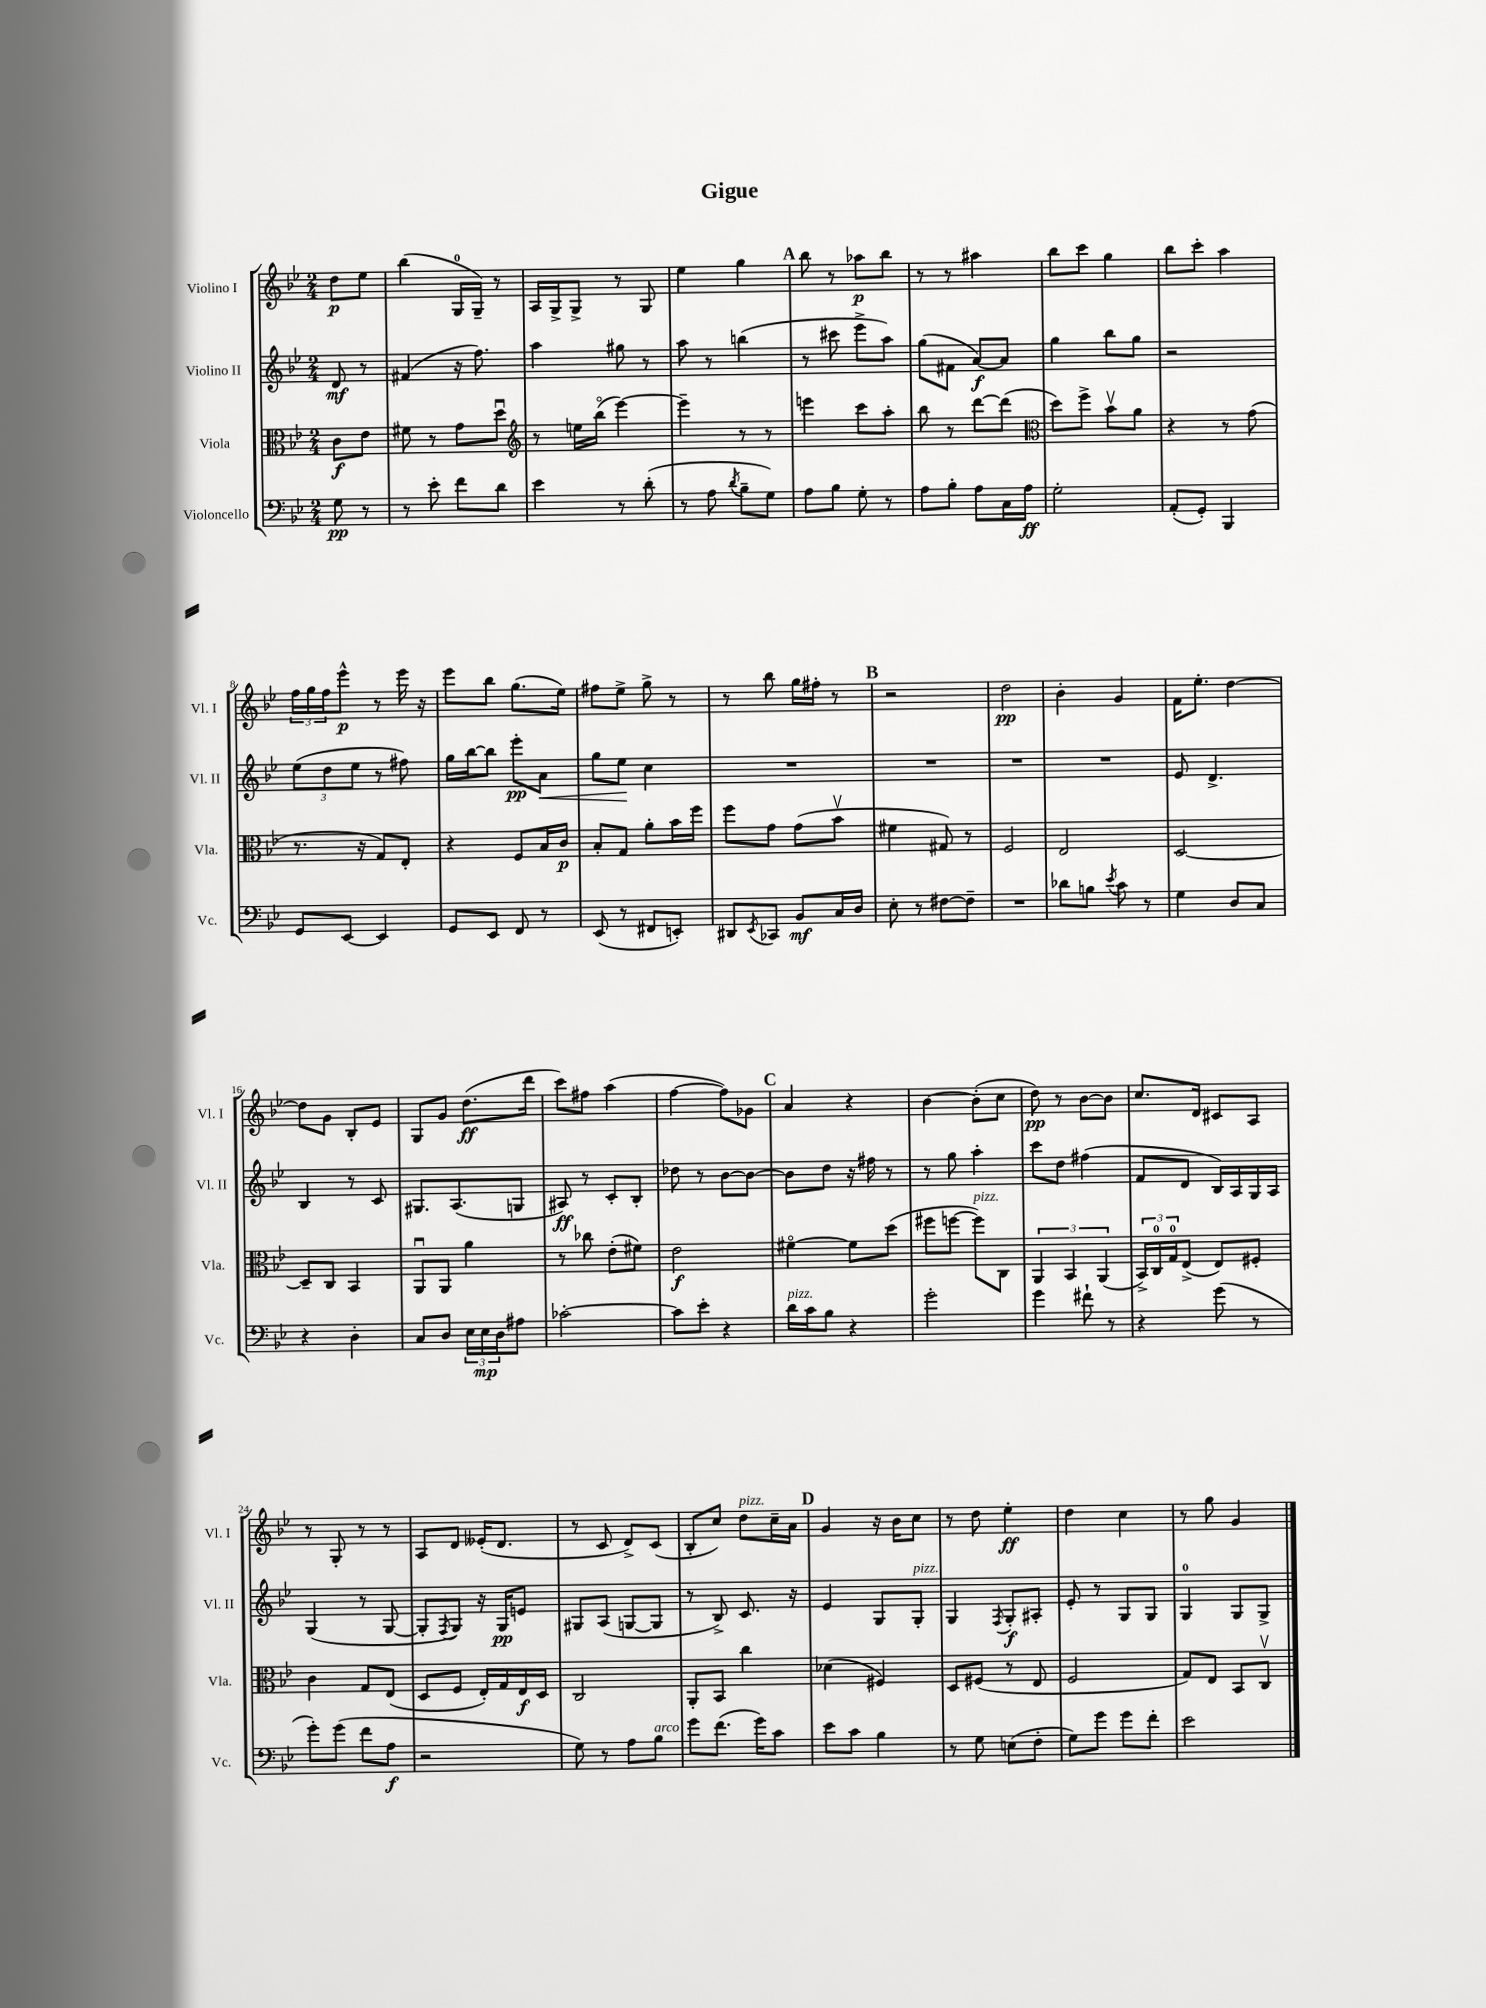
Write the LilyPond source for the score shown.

\header { title = "Gigue" }
<<
\new StaffGroup <<
\new Staff = "s0" \with { instrumentName = "Violino I" shortInstrumentName = "Vl. I" } {
    \clef treble \key bes \major \numericTimeSignature \time 2/4 \partial 4
    d''8\p ees''8 |
    bes''4( g16-0 g16--) r8 |
    a16 g16-> g8-> r8 g8 |
    ees''4 g''4 |
    \mark \markup { \bold "A" } bes''8 r8 aes''8\p bes''8 |
    r8 r8 ais''4 |
    bes''8 c'''8 g''4 |
    bes''8 c'''8-. a''4 |
    \tuplet 3/2 { f''16 g''16 f''16 } ees'''8-^\p r8 ees'''16 r16 |
    ees'''8 bes''8 g''8.( ees''16) |
    fis''8 ees''8-> g''8-> r8 |
    r8 bes''8 g''16 fis''16-. r8 |
    \mark \markup { \bold "B" } r2 |
    d''2\pp |
    bes'4-. g'4 |
    f'16 ees''8.-. d''4~ |
    d''8 g'8 bes8-. ees'8 |
    g8 g'8 d''8.\ff( d'''16 |
    c'''8) fis''8 a''4( |
    f''4~ f''8) ges'8 |
    \mark \markup { \bold "C" } a'4 r4 |
    bes'4~ bes'8-.( c''8 |
    d''8\pp) r8 bes'8~ bes'8 |
    c''8. d'16 cis'8 a8 |
    r8 g8-. r8 r8 |
    a8 d'8 eeses'16-.( d'8. |
    r8 c'8 d'8->) c'8( |
    bes8-. c''8) d''8^\markup { \italic "pizz." } c''16-- a'16 |
    \mark \markup { \bold "D" } g'4 r16 bes'16 c''8 |
    r8 d''8 ees''4-.\ff |
    d''4 c''4 |
    r8 g''8 g'4 \bar "|." |
}
\new Staff = "s1" \with { instrumentName = "Violino II" shortInstrumentName = "Vl. II" } {
    \clef treble \key bes \major \numericTimeSignature \time 2/4 \partial 4
    d'8\mf r8 |
    fis'4( r16 f''8.) |
    a''4 gis''8 r8 |
    a''8 r8 b''4( |
    \mark \markup { \bold "A" } r8 cis'''8 ees'''8-> a''8) |
    g''8( fis'8 a'8~\f) a'8 |
    g''4 bes''8 g''8 |
    r2 |
    \tuplet 3/2 { ees''8( d''8 ees''8 } r8 fis''8) |
    g''16 bes''16~ bes''8 ees'''8-.\pp a'8\< |
    g''8 ees''8\! c''4 |
    R2 |
    \mark \markup { \bold "B" } R2 |
    R2 |
    R2 |
    ees'8 d'4.-> |
    bes4 r8 c'8 |
    gis8. a8.( g8 |
    ais8\ff) r8 c'8-. bes8-. |
    des''8 r8 bes'8~ bes'8~ |
    \mark \markup { \bold "C" } bes'8 d''8 r16 fis''16 r8 |
    r8 g''8 a''4-. |
    c'''8 d''8 fis''4( |
    f'8 d'8 bes16) a16 g16 a16 |
    g4( r8 g8~ |
    g8-. \acciaccatura { f8 } g8) r16 g16\pp e'8 |
    gis8 a8( g8~ g8 |
    r8 bes8->) c'8. r16 |
    \mark \markup { \bold "D" } ees'4 g8 g8-.^\markup { \italic "pizz." } |
    g4 \acciaccatura { f8 } g8-.\f ais8-. |
    ees'8-. r8 g8 g8 |
    g4-0 g8 g8-> \bar "|." |
}
\new Staff = "s2" \with { instrumentName = "Viola" shortInstrumentName = "Vla." } {
    \clef alto \key bes \major \numericTimeSignature \time 2/4 \partial 4
    c'8\f ees'8 |
    fis'8 r8 g'8 d''8\downbow |
    \clef treble r8 e''16 bes''16\flageolet( ees'''4~) |
    ees'''4-- r8 r8 |
    \mark \markup { \bold "A" } e'''4 c'''8 a''8-. |
    bes''8 r8 d'''8~ d'''8( |
    \clef alto d''8) f''8-> bes'8\upbow a'8 |
    r4 r8 g'8( |
    r8. r16 g8) ees8-. |
    r4 f8 bes16 c'16\p |
    bes8-. g8 a'8-. bes'16 f''16 |
    f''8 g'8 g'8( bes'8\upbow |
    \mark \markup { \bold "B" } fis'4 gis8) r8 |
    f2 |
    ees2 |
    d2~ |
    d8-- c8 bes,4 |
    a,8\downbow a,8 a'4 |
    r8 ces''8 ees'8-.( fis'8) |
    ees'2\f |
    \mark \markup { \bold "C" } fis'4~\flageolet fis'8 d''8( |
    fis''8 f''8~ f''8^\markup { \italic "pizz." }) c8 |
    \tuplet 3/2 { a,4 bes,4 a,4( } |
    \tuplet 3/2 { bes,16->) c16-0 g16-0 } ees8->( ees8) fis8-. |
    c'4 g8 ees8( |
    d8 f8 ees16-.) g16 ees16\f d16 |
    c2 |
    a,8-. bes,8 c''4 |
    \mark \markup { \bold "D" } des'4( fis4) |
    d8 fis8( r8 ees8 |
    f2 |
    g8) ees8 bes,8 c8\upbow \bar "|." |
}
\new Staff = "s3" \with { instrumentName = "Violoncello" shortInstrumentName = "Vc." } {
    \clef bass \key bes \major \numericTimeSignature \time 2/4 \partial 4
    g8\pp r8 |
    r8 ees'8-. f'8 d'8 |
    ees'4 r8 d'8-.( |
    r8 a8 \acciaccatura { d'8 } bes8-- g8) |
    \mark \markup { \bold "A" } a8 bes8 g8-. r8 |
    a8 bes8-. a8 c16 a16\ff |
    g2-. |
    a,8-.( g,8-.) bes,,4 |
    g,8 ees,8~ ees,4 |
    g,8 ees,8 f,8 r8 |
    ees,8( r8 fis,8 e,8-.) |
    dis,8 \acciaccatura { ees,8 } ces,8 bes,8\mf c16 d16 |
    \mark \markup { \bold "B" } ees8-. r8 fis8~ fis8-- |
    R2 |
    des'8 b8 \acciaccatura { ees'8 } c'8 r8 |
    g4 d8 c8 |
    r4 d4-. |
    c8 d8 \tuplet 3/2 { ees16 ees16\mp d16 } ais8 |
    ces'2~-. |
    ces'8 ees'8-. r4 |
    \mark \markup { \bold "C" } d'16^\markup { \italic "pizz." } c'16 bes8 r4 |
    g'2-. |
    g'4 fis'8-! r8 |
    r4 g'8( r8 |
    g'8-.) g'8( f'8 a8\f |
    r2 |
    g8) r8 a8 bes8^\markup { \italic "arco" } |
    g'8 f'8.( g'16) c'8 |
    \mark \markup { \bold "D" } ees'8 c'8 bes4 |
    r8 g8 e8( f8-. |
    g8) g'8 g'8 f'8-. |
    ees'2 \bar "|." |
}
>>
>>
